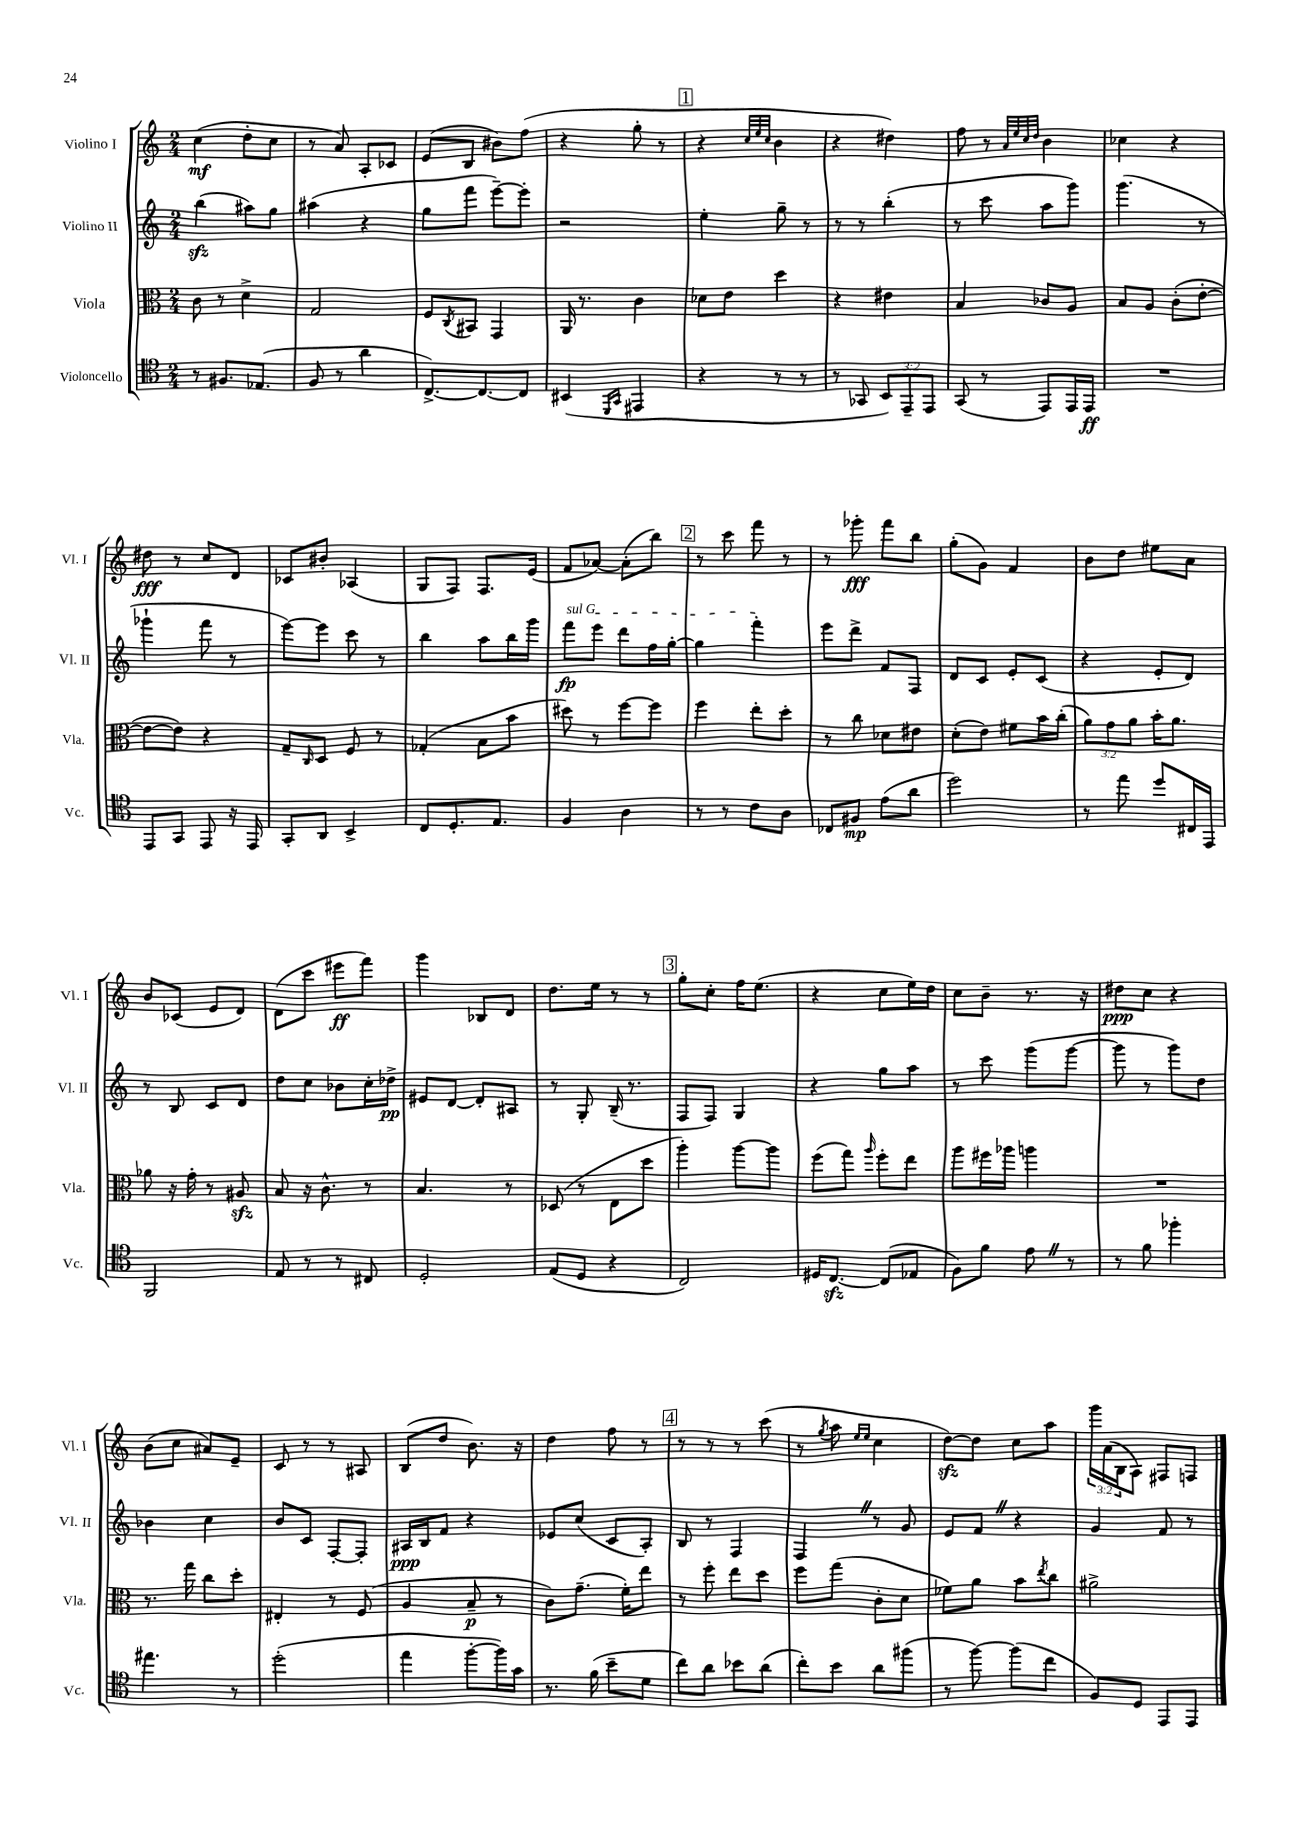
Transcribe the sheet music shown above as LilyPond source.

<<
\new StaffGroup <<
\new Staff = "s0" \with { instrumentName = "Violino I" shortInstrumentName = "Vl. I" } {
    \clef treble \key c \major \numericTimeSignature \time 2/4 \override Staff.TupletNumber.text = #tuplet-number::calc-fraction-text
    c''4\mf( d''8-. c''8 |
    r8 a'8) a8-. ces'8 |
    e'8( b8 bis'8) f''8( |
    r4 g''8-. r8 |
    \mark \markup { \box "1" } r4 \grace { c''32 e''32 c''32 } b'4 |
    r4 dis''4) |
    f''8 r8 \grace { a'32 e''32 c''32 d''32 } b'4 |
    ces''4 r4 |
    dis''8\fff r8 c''8 d'8 |
    ces'8 bis'8-. aes4( |
    g8 f8) f8. e'16( |
    f'8 aes'8~) aes'8-.( b''8) |
    \mark \markup { \box "2" } r8 c'''8 f'''8 r8 |
    r8 ges'''8-.\fff f'''8 b''8 |
    g''8-.( g'8) f'4 |
    b'8 d''8 eis''8 a'8 |
    b'8 ces'8( e'8 d'8) |
    d'8( c'''8 eis'''8\ff f'''8) |
    g'''4 bes8 d'8 |
    d''8. e''16 r8 r8 |
    \mark \markup { \box "3" } g''8-. c''8-. f''16 e''8.( |
    r4 c''8 e''16) d''16 |
    c''8 b'8-- r8. r16 |
    dis''8\ppp c''8 r4 |
    b'8( c''8 ais'8) e'8-- |
    c'8 r8 r8 ais8 |
    b8( d''8 b'8.) r16 |
    d''4 f''8 r8 |
    \mark \markup { \box "4" } r8 r8 r8 c'''8( |
    r8 \acciaccatura { g''8 } a''8 \grace { e''16 e''16 } c''4 |
    d''8~\sfz) d''8 c''8 a''8 |
    \tuplet 3/2 { g'''16 a'16( b16 } a8) fis8 f8 \bar "|." |
}
\new Staff = "s1" \with { instrumentName = "Violino II" shortInstrumentName = "Vl. II" } {
    \clef treble \key c \major \numericTimeSignature \time 2/4
    b''4\sfz( ais''8) g''8 |
    ais''4( r4 |
    g''8 f'''8 e'''8~--) e'''8-. |
    r2 |
    \mark \markup { \box "1" } e''4-. g''8-- r8 |
    r8 r8 b''4-.( |
    r8 c'''8 a''8 g'''8) |
    g'''4.( r8 |
    ges'''4-! f'''8 r8 |
    e'''8~) e'''8 c'''8 r8 |
    b''4 a''8 b''16 g'''16 |
    \once \override TextSpanner.bound-details.left.text = \markup { \italic "sul G" } f'''8\fp\startTextSpan e'''8 d'''8 f''16 g''16~-. |
    \mark \markup { \box "2" } g''4 f'''4-.\stopTextSpan |
    e'''8 d'''8-> f'8 f8 |
    d'8 c'8 e'8-. c'8( |
    r4 e'8-. d'8) |
    r8 b8 c'8 d'8 |
    d''8 c''8 bes'8 c''16-. des''16->\pp |
    eis'8 d'8~ d'8-. ais8 |
    r8 g8-. b16--( r8. |
    \mark \markup { \box "3" } f8 f8) g4 |
    r4 g''8 a''8 |
    r8 c'''8 g'''8( g'''8~ |
    g'''8 r8 g'''8) d''8 |
    bes'4 c''4 |
    b'8 c'8 f8~-. f8-. |
    ais16\ppp b16 f'8 r4 |
    ees'8 c''8( c'8 a8-.) |
    \mark \markup { \box "4" } b8 r8 f4 |
    f4 \once \override BreathingSign.text = \markup { \musicglyph "scripts.caesura.straight" } \breathe r8 g'8 |
    e'8 f'8 \once \override BreathingSign.text = \markup { \musicglyph "scripts.caesura.straight" } \breathe r4 |
    g'4 f'8 r8 \bar "|." |
}
\new Staff = "s2" \with { instrumentName = "Viola" shortInstrumentName = "Vla." } {
    \clef alto \key c \major \numericTimeSignature \time 2/4 \override Staff.TupletNumber.text = #tuplet-number::calc-fraction-text
    c'8 r8 d'4-> |
    g2 |
    f8 \acciaccatura { c8 } bis,8 g,4 |
    a,16 r8. c'4 |
    \mark \markup { \box "1" } des'8 e'8 d''4 |
    r4 eis'4 |
    b4 ces'8 a8 |
    b8 a8 c'8-.( e'8~-. |
    e'8~ e'8) r4 |
    g8-- \grace { c16 } d8 f8 r8 |
    ges4-.( b8 b'8 |
    dis''8) r8 f''8~ f''8 |
    \mark \markup { \box "2" } f''4 e''8-. d''8-. |
    r8 c''8 des'8 eis'8 |
    d'8-.( e'8) fis'8 b'16 c''16-.( |
    \tuplet 3/2 { a'8) g'8 a'8 } b'16-. a'8. |
    aes'8 r16 g'16-. r8 ais8\sfz |
    b8 r16 c'8.-^ r8 |
    b4. r8 |
    des8( r8 e8 d''8 |
    \mark \markup { \box "3" } a''4-.) a''8~ a''8 |
    f''8( g''8) \grace { a''16 } f''8-. e''8 |
    a''8 fis''16 aes''16 a''4 |
    R2 |
    r8. g''16 c''8 d''8-. |
    eis4-. r8 f8( |
    a4 b8--\p r8 |
    c'8) g'8.--( f'16-.) e''8 |
    \mark \markup { \box "4" } r8 f''8-. e''8 d''8 |
    f''8 g''8( c'8-. d'8 |
    fes'8) a'8 b'8 \acciaccatura { e''8 } c''8 |
    ais'2-> \bar "|." |
}
\new Staff = "s3" \with { instrumentName = "Violoncello" shortInstrumentName = "Vc." } {
    \clef tenor \key c \major \numericTimeSignature \time 2/4 \override Staff.TupletNumber.text = #tuplet-number::calc-fraction-text
    r8 fis8. ees8.( |
    f8 r8 a'4 |
    c8.~->) c8.~ c8 |
    bis,4( \grace { d,16 g,16 } eis,4 |
    \mark \markup { \box "1" } r4 r8 r8 |
    r8 ges,8 \tuplet 3/2 { b,8) e,8-- e,8 } |
    g,8( r8 e,8) e,16 e,16\ff |
    R2 |
    e,8 g,8 e,8 r16 e,16 |
    g,8-. a,8 b,4-> |
    c8 d8.-. e8. |
    f4 a4 |
    \mark \markup { \box "2" } r8 r8 c'8 a8 |
    ces8 fis8\mp e'8( a'8 |
    d''2) |
    r8 e''8 d''8 cis16 e,16 |
    f,2 |
    e8 r8 r8 cis8 |
    d2-. |
    e8( d8 r4 |
    \mark \markup { \box "3" } c2) |
    dis16 c8.~\sfz c8( ees8 |
    f8) f'8 e'8 \once \override BreathingSign.text = \markup { \musicglyph "scripts.caesura.straight" } \breathe r8 |
    r8 f'8 fes''4-. |
    eis''4. r8 |
    d''2-.( |
    e''4 f''8~-. f''16) g'16 |
    r8. f'16( b'8-- d'8 |
    \mark \markup { \box "4" } c''8) a'8 bes'8 a'8( |
    c''8-.) b'8 a'8 fis''8( |
    r8 f''8~) f''8( c''8 |
    f8) d8 e,8 e,8 \bar "|." |
}
>>
>>
\layout { \context { \Score \remove "Bar_number_engraver" } }
